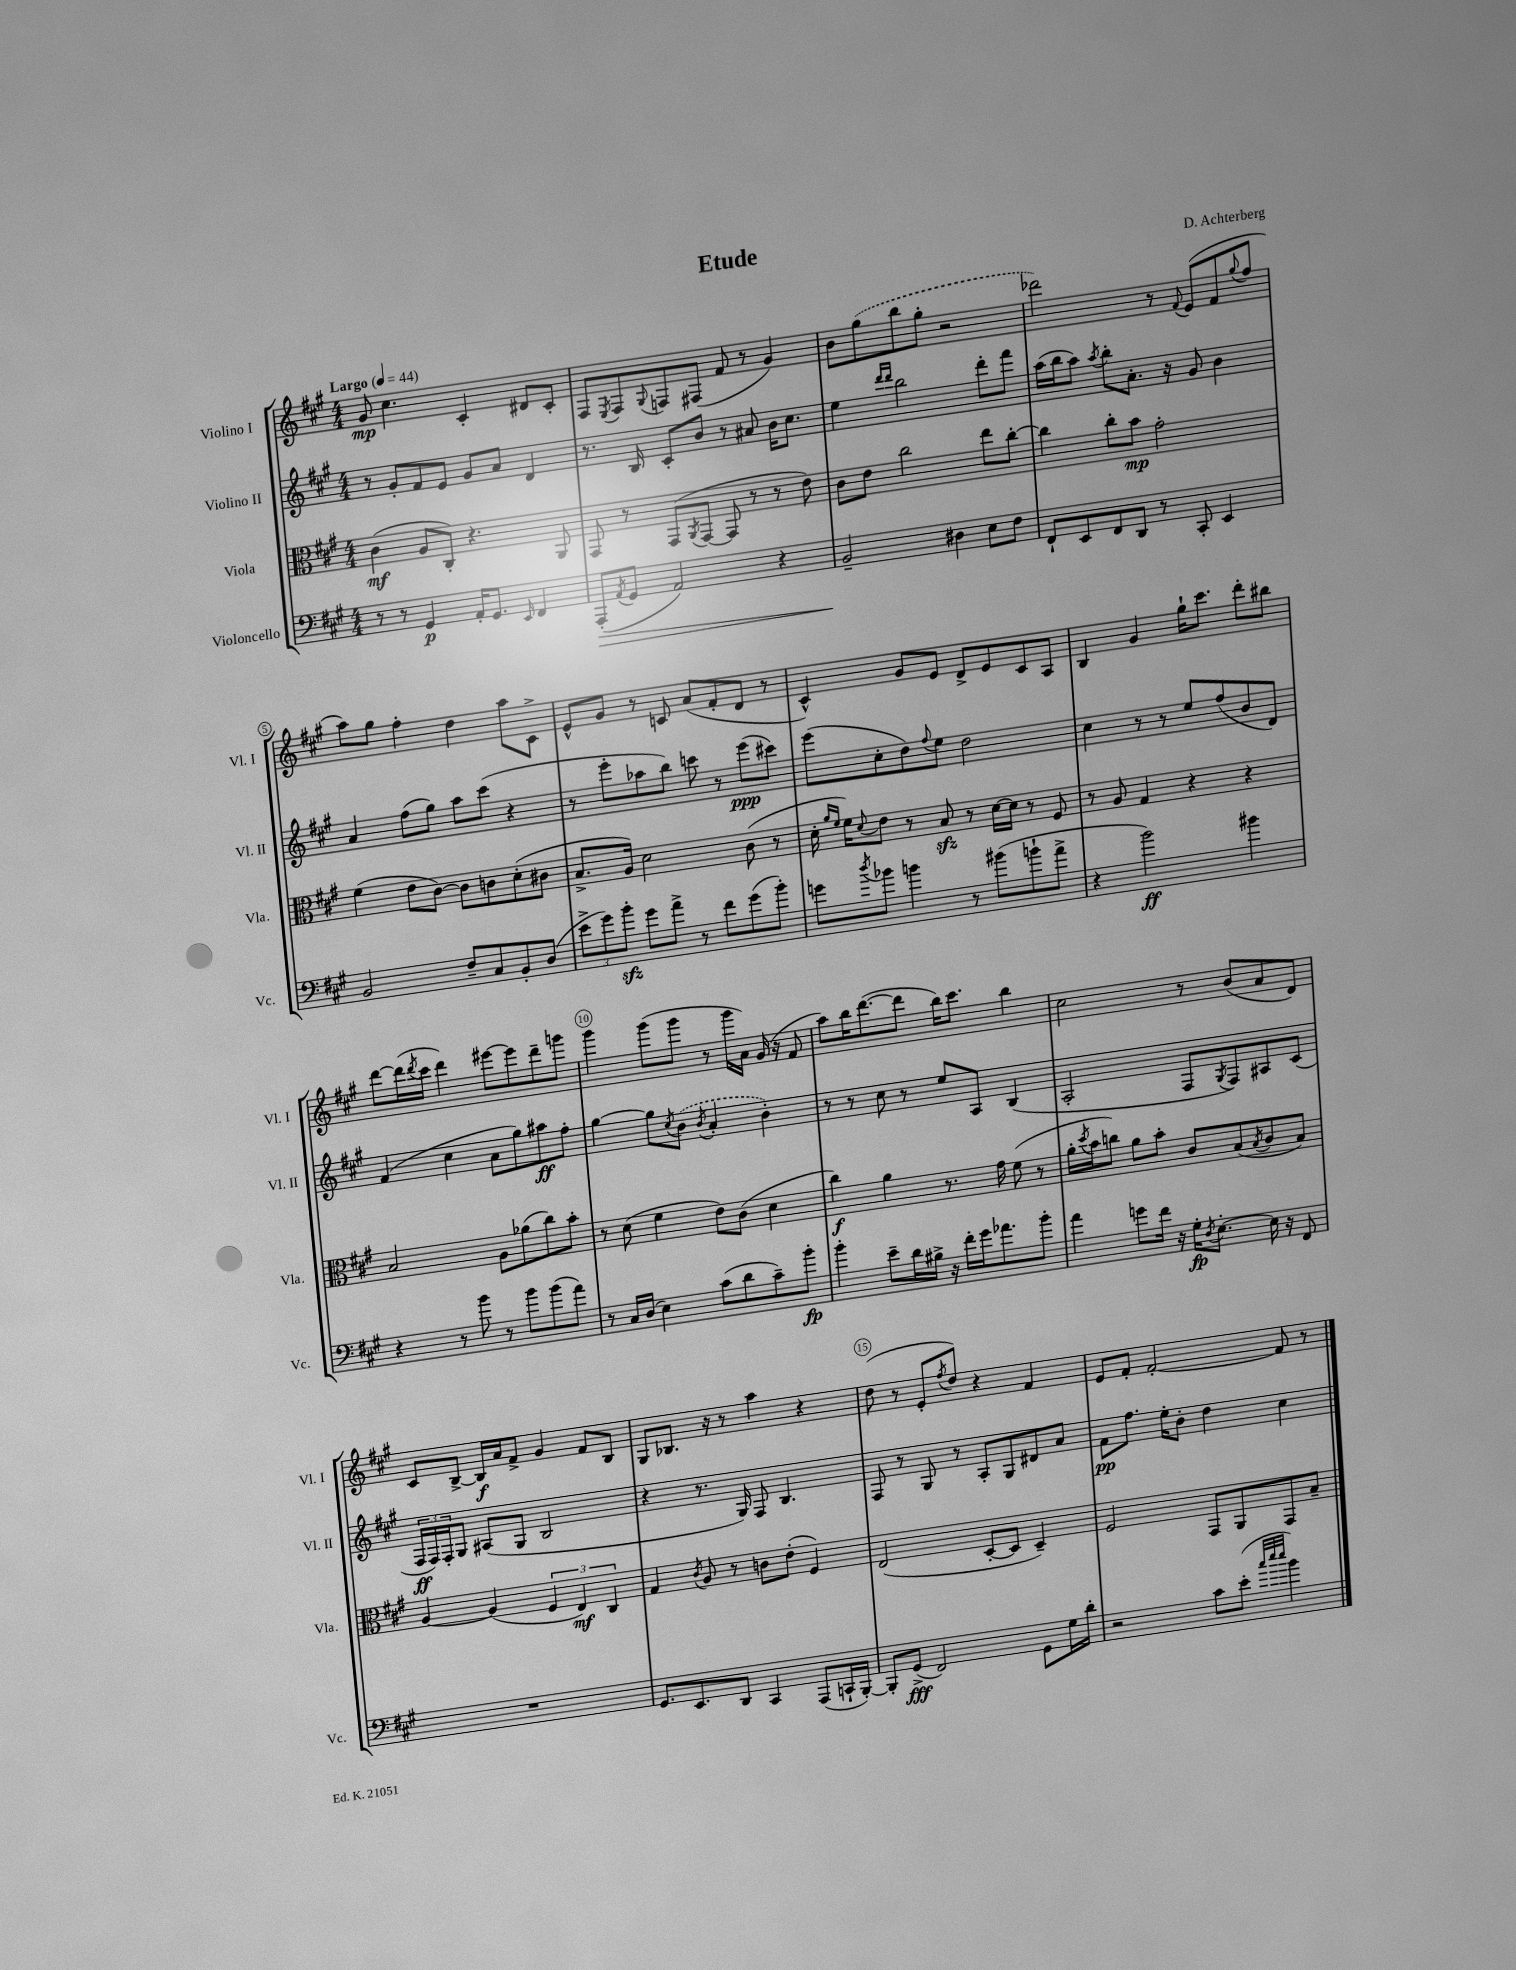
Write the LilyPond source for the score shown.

\header { title = "Etude" composer = "D. Achterberg" }
<<
\new StaffGroup <<
\new Staff = "s0" \with { instrumentName = "Violino I" shortInstrumentName = "Vl. I" } {
    \clef treble \key a \major \numericTimeSignature \time 4/4 \tempo "Largo" 4 = 44
    gis'8\mp cis''4. cis'4-. dis'8 cis'8-. |
    fis8 \acciaccatura { e8 } fis8 \appoggiatura { gis8 } f8 fis8( fis'8 r8 gis'4) |
    b'8 \once \slurDashed gis''8( b''8 gis''8-. r2 |
    des'''2) r8 \appoggiatura { fis'8 } e'8( fis'8 \appoggiatura { gis''8 } fis''8 |
    a''8) gis''8 fis''4-. d''4 a''8 cis'8-> |
    e'8-^ gis'8 r8 c'8 a'8( fis'8-. d'8 r8 |
    cis'4-^) gis'8 e'8 d'8-> e'8 cis'8 a8 |
    b4 gis'4 gis''16-! cis'''8. d'''8-. bis''8 |
    d'''8~ d'''16( \acciaccatura { d'''8 } cis'''16 d'''4) eis'''8~ eis'''8 d'''8-- g'''8 |
    gis'''4 gis'''8( gis'''8 r8 gis'''16 a'16) gis'16( r16 fis'8 |
    a''8) b''16 d'''8.~( d'''8 b''16) cis'''8. b''4 |
    cis''2 r8 b'8( a'8 d'8) |
    cis'8 b8~-> b16\f a'16 fis'8-> gis'4 fis'8 b8 |
    gis8 bes8. r16 r8 a''4 r4 |
    d''8( r8 e'8-. \acciaccatura { fis''8 } d''8) r4 fis'4 |
    e'8 fis'8-. fis'2~-. fis'8 r8 \bar "|." |
}
\new Staff = "s1" \with { instrumentName = "Violino II" shortInstrumentName = "Vl. II" } {
    \clef treble \key a \major \numericTimeSignature \time 4/4
    r8 gis'8-. fis'8 e'8 gis'8 a'8 d'4 |
    r8. b16 cis'8-. b'8 r8 ais'8 b'16 cis''8. |
    e''4 \grace { d'''16 d'''16 } b''2 d'''8-. fis'''8 |
    a''16( b''16 a''8) \acciaccatura { a''8 } b''8-. a'8.-. r16 gis'8 b'4 |
    a'4 fis''8( gis''8) a''8 cis'''8( r4 |
    r8 e'''8-. aes''8 b''8) c'''8 r8 e'''8\ppp( cis'''8) |
    e'''8( cis''8-. d''8) \appoggiatura { fis''8 } e''8 d''2 |
    cis''4 r8 r8 e''8 fis''8( b'8 d'8) |
    fis'4( cis''4 a'8 gis''8) ais''8\ff fis''8-. |
    gis''4~ gis''8 \acciaccatura { cis''8 } \once \slurDashed b'8( \acciaccatura { b'8 } a'4-. b'4-.) |
    r8 r8 cis''8 r8 e''8 a8 b4( |
    a2-. fis8 \acciaccatura { gis8 } fis8) ais8 cis'8( |
    \tuplet 3/2 { fis16\ff fis16) fis16-. } gis8 ais8( gis8 b2 |
    r4 r8. gis16) fis8 b4. |
    fis8 r8 gis8 r8 a8-. gis8 dis'8 a'8 |
    fis'8\pp fis''8. e''16-. b'8-. d''4 cis''4 \bar "|." |
}
\new Staff = "s2" \with { instrumentName = "Viola" shortInstrumentName = "Vla." } {
    \clef alto \key a \major \numericTimeSignature \time 4/4
    cis'4\mf( a8 cis8-.) r4. a,8 |
    gis,8 r8 gis,8( \acciaccatura { a,8 } gis,8~ gis,8 r8 r8 e'8) |
    cis'8 e'8 cis''2 e''8 cis''8~-. |
    cis''4 cis''8-. b'8\mp gis'2-. |
    fis'4( e'8 cis'8~) cis'8 c'8 d'8-.( cis'8 |
    b8.-> a16) d'2 cis'8( r8 |
    d'16-. \grace { a'16 fis'16 } fis'16) \appoggiatura { d'8 } e'8 r8 b8\sfz r8 d'16~ d'16 r8 fis8 |
    r8 a8 gis4 r4 r4 |
    b2 a8 aes'8( cis''8) b'8-. |
    r8 d'8( fis'4 e'8) cis'8( d'4 |
    cis''4\f) a'4 r8. gis'16 fis'8( r8 |
    a'16-. \acciaccatura { d''8 } b'16 c''8) a'8 b'8-. cis'8 b8( \acciaccatura { b8 } cis'8 b8) |
    a4~ a4( \tuplet 3/2 { fis4 e4\mf) cis4 } |
    gis4 \acciaccatura { cis'8 } a8 r8 c'8 e'8-.( fis4) |
    e2( d8~-. d8 d4--) |
    fis2 gis,8 a,8 gis,8 b8-- \bar "|." |
}
\new Staff = "s3" \with { instrumentName = "Violoncello" shortInstrumentName = "Vc." } {
    \clef bass \key a \major \numericTimeSignature \time 4/4
    r8 r8 gis,4\p a,16-. gis,8. \grace { e,16 } fis,4 |
    a,,8-.\>( \acciaccatura { a,8 } gis,8 a,2) r4 |
    b,2--\! dis4 e8 fis8 |
    fis,8-! e,8 fis,8 d,8 r8 cis,8-. e,4 |
    b,2 fis8-- cis8 b,8-. d8( |
    \tuplet 3/2 { e'8-> gis'8) b'8-.\sfz } gis'8 a'8-> r8 fis'8 gis'8( b'8-.) |
    g'8 \acciaccatura { d''8 } bes'8 b'4 r8 bis'8( b'8-! a'8-> |
    r4 b'2\ff) bis'4 |
    r4 r8 b'8 r8 b'8 b'8( a'8) |
    r8 cis16 d16( e4) cis'8( d'8 cis'8--) b'8-.\fp |
    b'4-. e'8-- d'16 bis16-> r16 fis'16-. gis'16 aes'8. b'8-. |
    a'4 g'8 fis'16 r16 gis16-.\fp \acciaccatura { d8 } e8.~-. e16 r16 fis,8 |
    R1 |
    gis,8. e,8. d,8 cis,4 a,,8( c,16-! b,,16~-.) |
    b,,8-. gis,8->\fff( fis,2) gis,8 gis16 d'16-. |
    r2 cis'8 e'8-.( \grace { cis''32 e''32 e''32 } b'4) \bar "|." |
}
>>
>>
\layout { \context { \Score \override BarNumber.break-visibility = ##(#f #t #t) barNumberVisibility = #(every-nth-bar-number-visible 5) \override BarNumber.stencil = #(make-stencil-circler 0.1 0.3 ly:text-interface::print) } }
